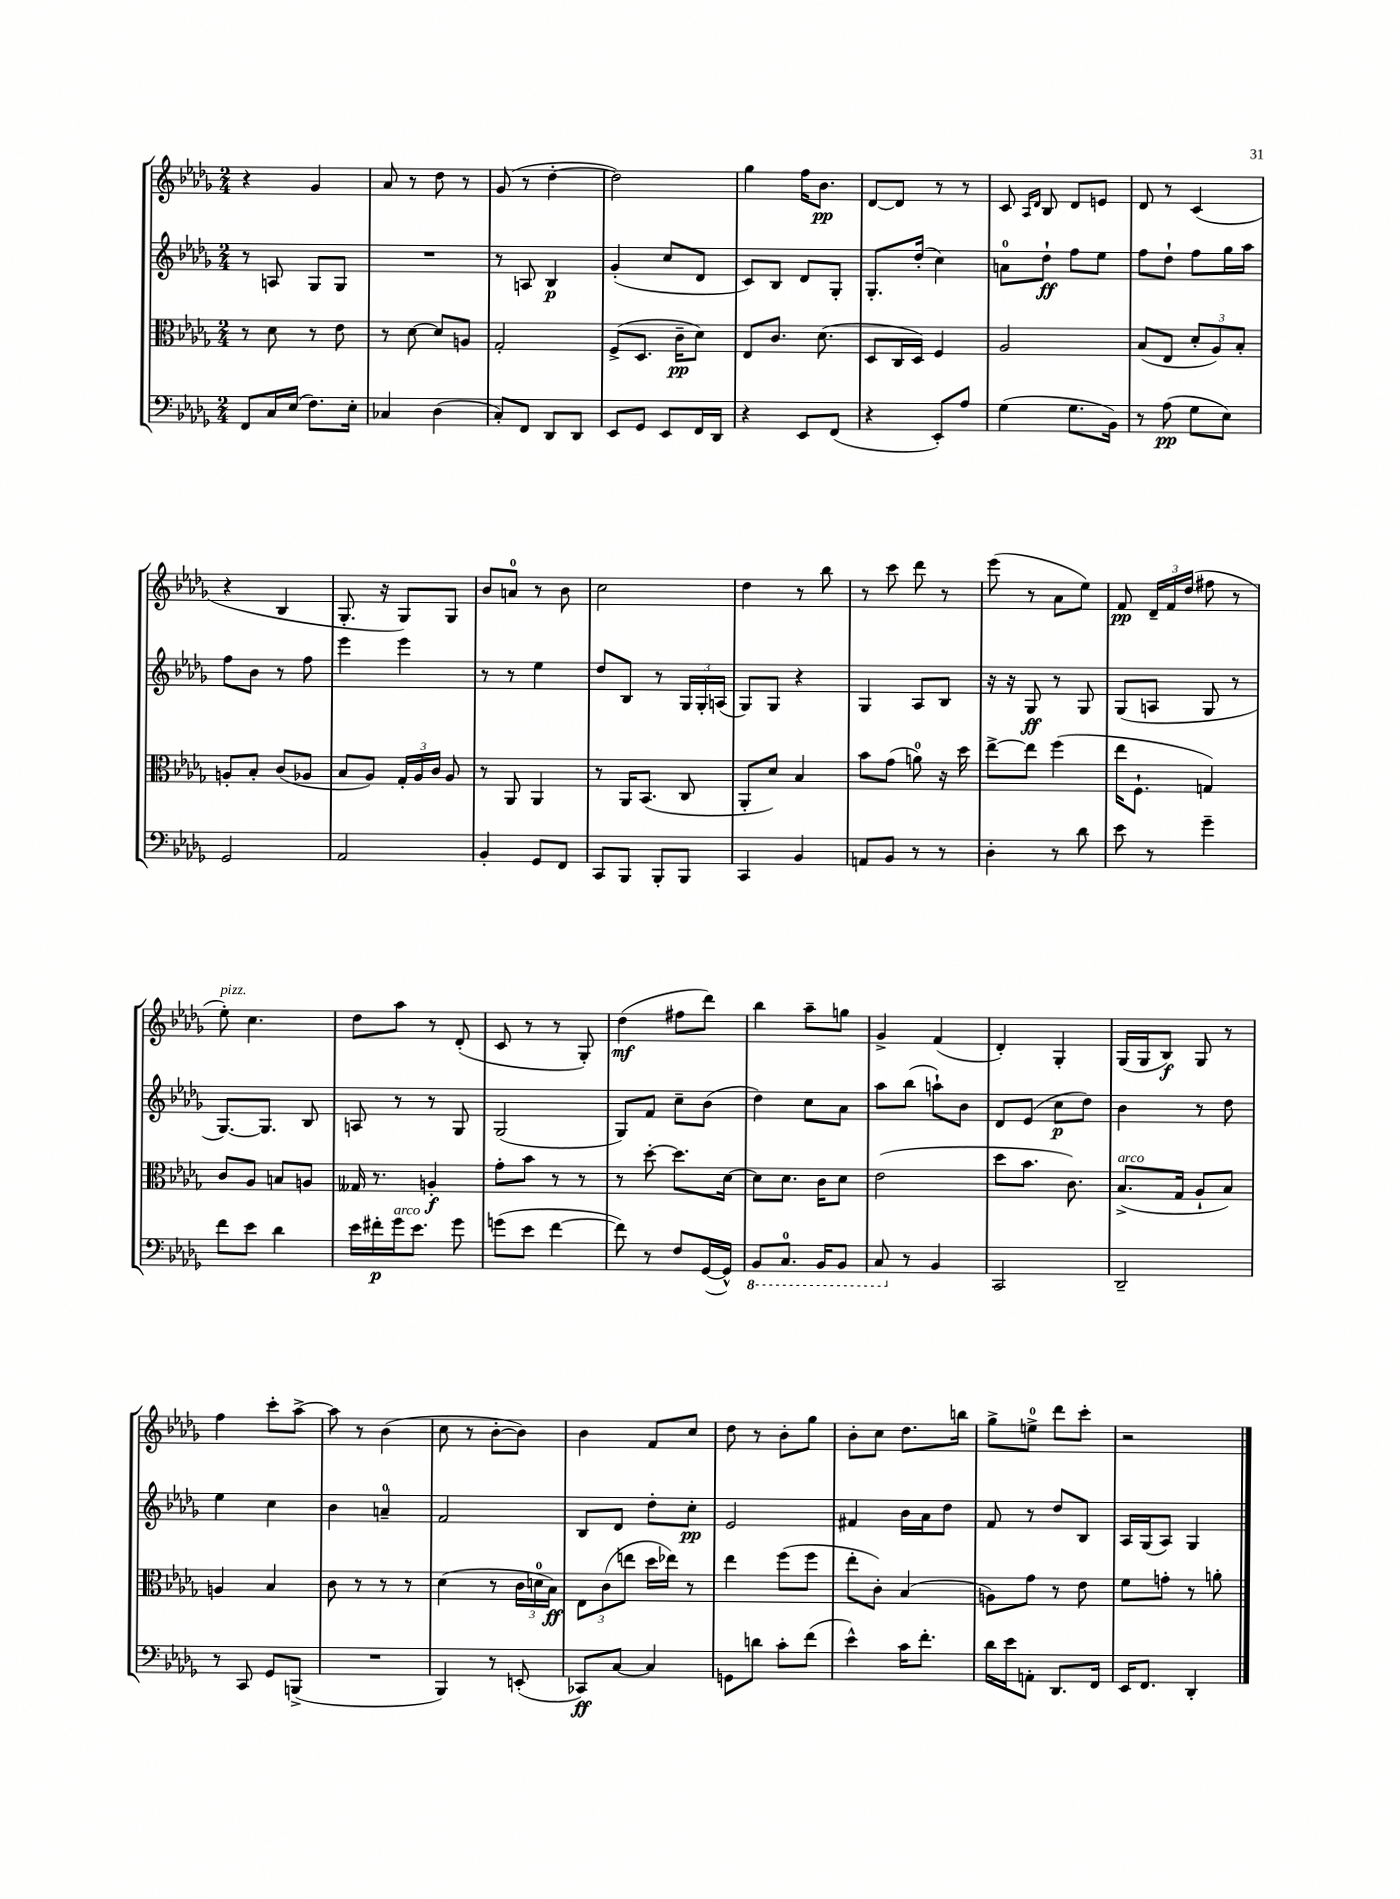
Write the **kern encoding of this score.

**kern	**kern	**kern	**kern
*staff4	*staff3	*staff2	*staff1
*clefF4	*clefC3	*clefG2	*clefG2
*k[b-e-a-d-g-]	*k[b-e-a-d-g-]	*k[b-e-a-d-g-]	*k[b-e-a-d-g-]
*M2/4	*M2/4	*M2/4	*M2/4
8FF	8r	8r	4r
16C	8d-	8A	.
(16E-	.	.	.
8.F)	8r	8G-	4g-
.	8e-	8G-	.
16E-'	.	.	.
=	=	=	=
4C-	8r	2r	8a-
.	[8d-	.	8r
(4D-	8d-]	.	8dd-
.	8A	.	8r
=	=	=	=
8C')	2G-'	8r	(8g-
8FF	.	8A	8r
8DD-	.	4B-	[4dd-'
8DD-	.	.	.
=	=	=	=
8EE-	(8F^	(4g-'	2dd-])
8GG-	8.D-	.	.
8EE-	.	8cc	.
.	16c~	.	.
16FF	8d-)	8d-	.
16DD-	.	.	.
=	=	=	=
4r	8E-	8c)	4gg-
.	8.c	8B-	.
8EE-	.	8d-	16ff
.	(8.d-	.	8.b-
(8FF	.	8G-'	.
=	=	=	=
4r	8D-	8.G-'	[8d-
.	16C	.	8d-]
.	16D-)	(16dd-'	.
8EE-')	4F	4cc)	8r
8A-	.	.	8r
=	=	=	=
(4G-	2A-	8a	8c
.	.	.	16qqA-
.	.	.	16qqd-
.	.	8dd-`	8B-
8.G-	.	8ff	8d-
.	.	8ee-	8e
16BB-)	.	.	.
=	=	=	=
8r	(8B-	8ff	8d-
(8A-	8E-	8dd-`	8r
8G-	12d-'	8ff	(4c
.	12A-)	.	.
8E-)	.	16gg-	.
.	12B-'	.	.
.	.	16aa-	.
=	=	=	=
2GG-	8A'	8ff	4r
.	8B-'	8b-	.
.	(8c	8r	4B-
.	8A-	8ff	.
=	=	=	=
2AA-	8B-	4eee-	8.G-'
.	8A-)	.	.
.	.	.	16r
.	24G-'	4eee-	8G-)
.	24A-	.	.
.	24c	.	.
.	8A-	.	8G-
=	=	=	=
4BB-'	8r	8r	8b-
.	8AA-	8r	8a
8GG-	4AA-	4ee-	8r
8FF	.	.	8b-
=	=	=	=
8CC	8r	8dd-	2cc
8BBB-	16AA-	8B-	.
.	(8.BB-	.	.
8BBB-'	.	8r	.
8BBB-	8C	24G-	.
.	.	24G-'	.
.	.	(24A	.
=	=	=	=
4CC	8AA-'	8G-)	4dd-
.	8d-)	8G-	.
4BB-	4B-	4r	8r
.	.	.	8bb-
=	=	=	=
8AA	8b-	4G-	8r
8BB-	(8g-	.	8ccc
8r	8a)	8A-	8ddd-
8r	16r	8B-	8r
.	16dd-	.	.
=	=	=	=
4D-'	[8ee-^	16r	(8eee-
.	.	16r	.
.	8ee-]	8G-	8r
8r	(4ff	8r	8a-
8d-	.	8G-	8ee-)
=	=	=	=
8e-	16ee-	(8G-	8f
.	8.F`	.	.
8r	.	8A	24d-~
.	.	.	24f
.	.	.	(24dd-
4g-~	4G)	8G-	8ff#
.	.	8r	8r
=	=	=	=
8f	8c	[8.G-)	8ee-')
8e-	8A-	.	4.cc
.	.	8.G-]	.
4d-	8B	.	.
.	8A	8B-	.
=	=	=	=
16e-	16G--	8A	8dd-
16f#'	8.r	.	.
16g-	.	8r	8aa-
8.e-	.	.	.
.	4A'	8r	8r
8g-	.	8G-	(8d-'
=	=	=	=
(8g	8g-'	(2G-	8c
8e-	8b-	.	8r
[4f	8r	.	8r
.	8r	.	8G-')
=	=	=	=
8f])	8r	8G-)	(4dd-
8r	[8dd-'	8f	.
8F	8.dd-]	8cc~	8ff#
([16GG-	.	(8b-	8ddd-)
16GG-^^])	[16d-	.	.
=	=	=	=
8BBB-	8d-]	4dd-)	4bb-
8.CC	8.d-	.	.
.	.	8cc	8aa-~
16BBB-	16c	.	.
8BBB-	8d-	8a-	8gg
=	=	=	=
8CC	(2e-	8aa-	4g-^
8r	.	(8bb-	.
4BB-	.	8aa`)	(4f
.	.	8b-	.
=	=	=	=
2CC	8dd-	8d-	4d-')
.	8.b-	(8e-	.
.	.	8cc	4G-'
.	8.c)	.	.
.	.	8dd-)	.
=	=	=	=
2DD-~	(8.B-^	4b-	(16G-
.	.	.	16G-
.	.	.	8B-)
.	16G-	.	.
.	8A-`	8r	8G-
.	8B-)	8dd-	8r
=	=	=	=
8r	4A	4ee-	4ff
8CC	.	.	.
8GG-	4B-	4cc	8ccc'
(8BBB^	.	.	[8aa-^
=	=	=	=
2r	8c	4b-	8aa-]
.	8r	.	8r
.	8r	4a~	(4b-
.	8r	.	.
=	=	=	=
4BBB-)	(4d-	2f	8cc
.	.	.	8r
8r	8r	.	[8b-'
(8EE'	24c	.	8b-])
.	24d	.	.
.	24B-)	.	.
=	=	=	=
8CC-)	12E-	8B-	4b-
.	(12c	.	.
[8C	.	8d-	.
.	12ee	.	.
4C]	16dd-	8dd-'	8f
.	16ee-)	.	.
.	8r	8cc'	8cc
=	=	=	=
8GG	4ee-	2e-	8dd-
8d	.	.	8r
8c'	(8ff	.	8b-'
(8f	8ff	.	8gg-
=	=	=	=
4e-^^)	8ee-'	4f#	8b-'
.	8c')	.	8cc
16c	(4B-	16b-	8.dd-
8.f'	.	16a-	.
.	.	8dd-	.
.	.	.	16bb
=	=	=	=
16d-	8A)	8f	8gg-^
16e-	.	.	.
8AA'	8g-	8r	8ee^
8.DD-	8r	8dd-	8ddd-
.	8e-	8B-	8ccc'
16FF	.	.	.
=	=	=	=
16EE-	8f	16A-	2r
8.FF	.	(16G-	.
.	8g'	8A-)	.
4DD-'	8r	4G-	.
.	8a'	.	.
==	==	==	==
*-	*-	*-	*-
